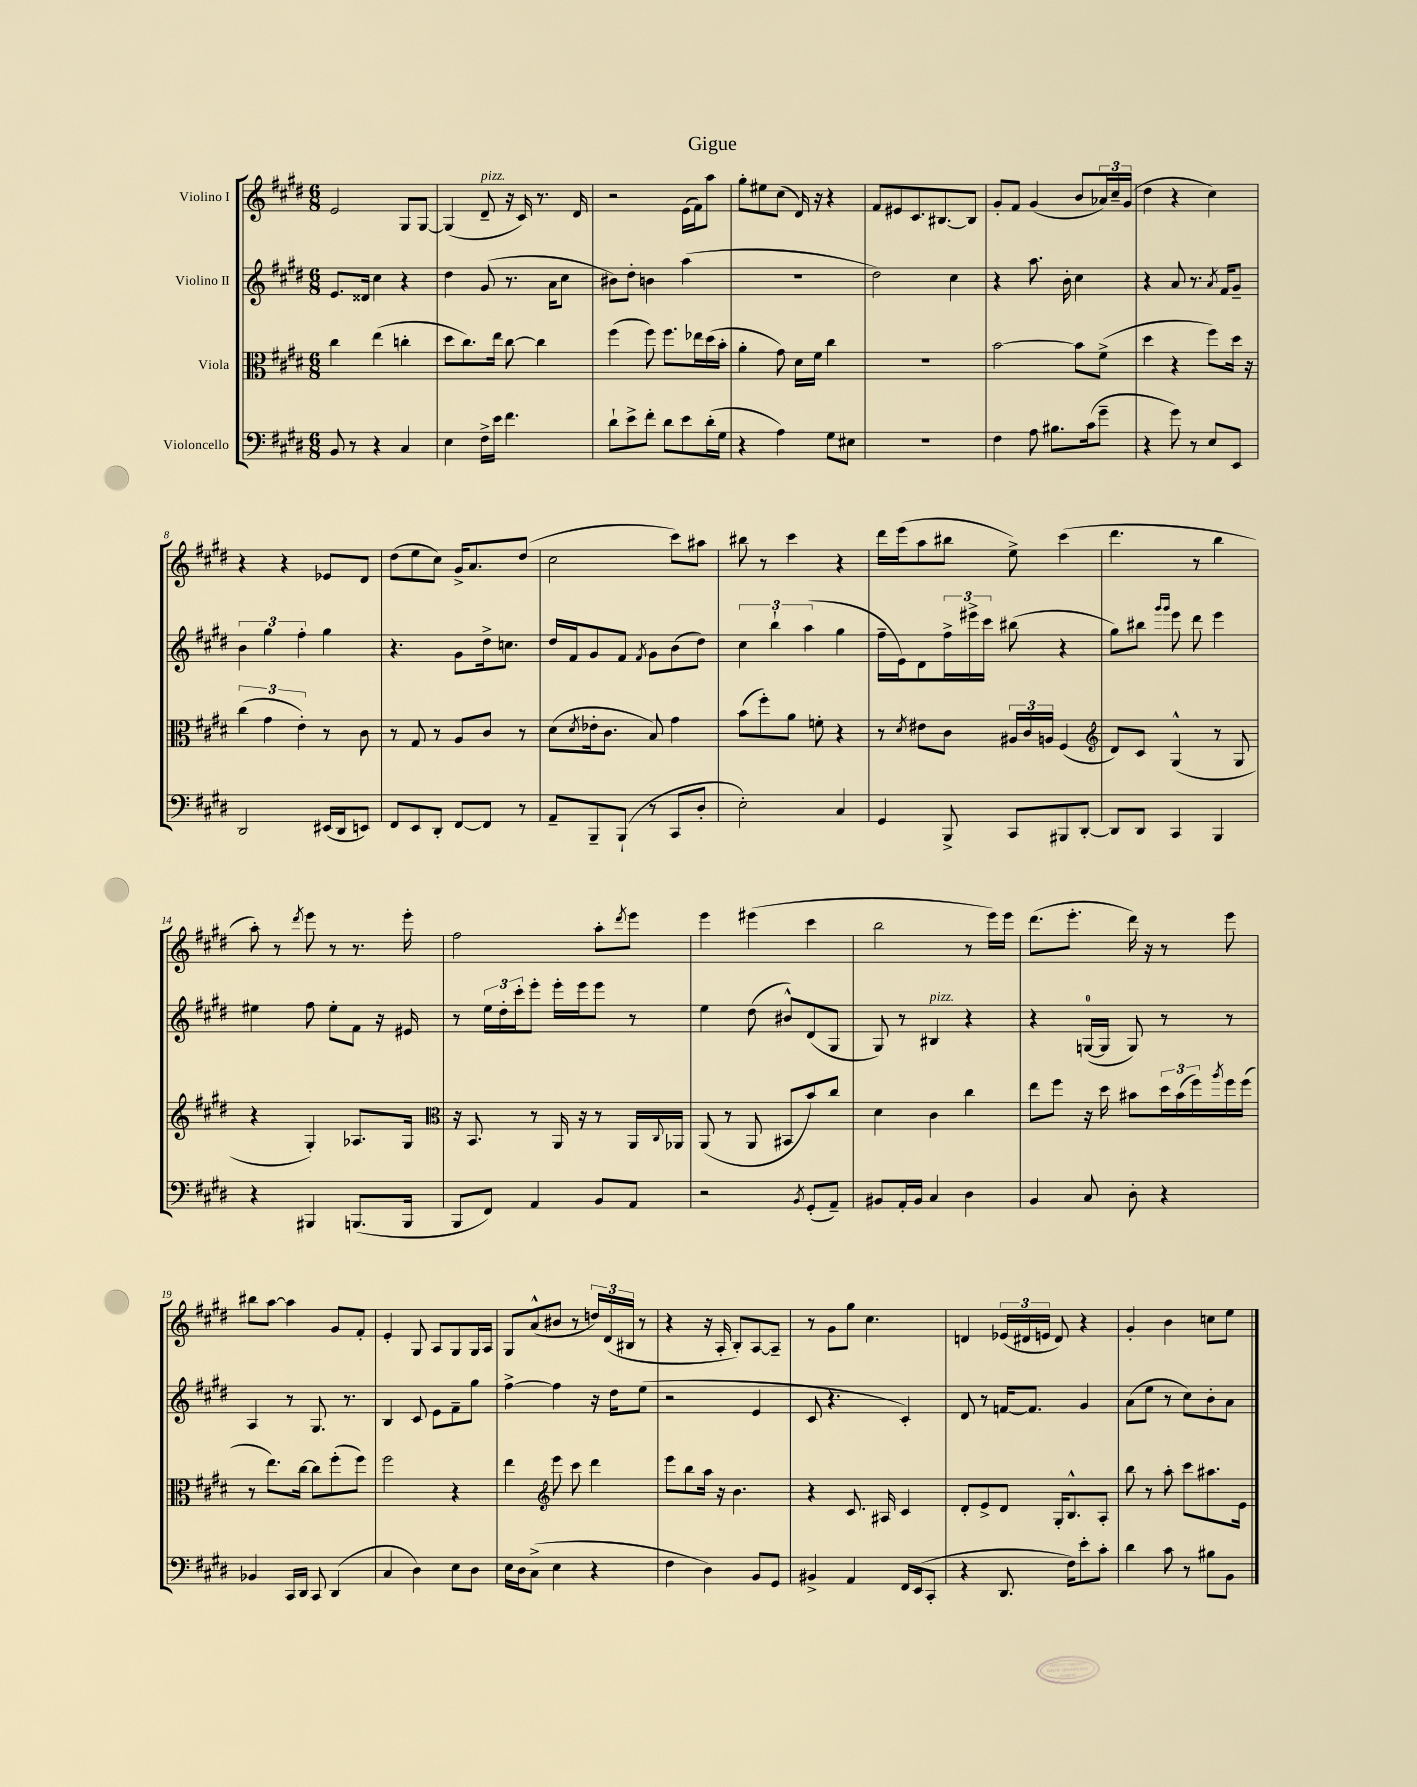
\header { title = "Gigue" }
<<
\new StaffGroup <<
\new Staff = "s0" \with { instrumentName = "Violino I" } {
    \clef treble \key e \major \numericTimeSignature \time 6/8
    e'2 gis8 gis8~ |
    gis4( dis'8--^\markup { \italic "pizz." } r16 cis'16) r8. dis'16 |
    r2 e'16( fis'16) a''8 |
    gis''8-. eis''8 cis''8( dis'16) r16 r4 |
    fis'8 eis'8 cis'8. bis8.~ bis8 |
    gis'8-. fis'8 gis'4( b'8 \tuplet 3/2 { aes'16) cis''16-- gis'16( } |
    dis''4 r4 cis''4) |
    r4 r4 ees'8 dis'8 |
    dis''8( e''8 cis''8) gis'16-> a'8. dis''8( |
    cis''2 cis'''8) ais''8 |
    bis''8 r8 cis'''4 r4 |
    dis'''16 e'''16( a''8 bis''8 e''8->) cis'''4( |
    dis'''4. r8 b''4 |
    a''8-.) r8 \acciaccatura { dis'''8 } e'''8 r8 r8. e'''16-. |
    fis''2 a''8-. \acciaccatura { dis'''8 } e'''8 |
    e'''4 eis'''4( cis'''4 |
    b''2 r8 e'''16) e'''16 |
    dis'''8.( e'''8.-. dis'''16) r16 r8 e'''8 |
    bis''8 a''8~ a''4 gis'8 fis'8-. |
    e'4-. gis8 a8 gis8 gis16 a16 |
    gis8 a'8-^( bis'8 r8 \tuplet 3/2 { d''16) dis'16( bis16 } r8 |
    r4 r16 a16-. b8-.) a8~ a8-- |
    r8 gis'8 gis''8 cis''4. |
    d'4 \tuplet 3/2 { ees'16( dis'16 e'16 } dis'8) r4 |
    gis'4-. b'4 c''8 e''8 \bar "|." |
}
\new Staff = "s1" \with { instrumentName = "Violino II" } {
    \clef treble \key e \major \numericTimeSignature \time 6/8
    e'8. disis'16 cis''4 r4 |
    dis''4 gis'8( r8. a'16 cis''8 |
    bis'8) dis''8-. b'4 a''4( |
    R2. |
    dis''2) cis''4 |
    r4 a''8. b'16-. cis''4 |
    r4 a'8 r8. \acciaccatura { a'8 } fis'16 gis'8-- |
    \tuplet 3/2 { b'4 gis''4 fis''4-. } gis''4 |
    r4. gis'8 dis''16-> c''8. |
    dis''16 fis'16 gis'8 fis'8 \acciaccatura { fis'8 } gis'8 b'8( dis''8) |
    \tuplet 3/2 { cis''4 b''4-! a''4( } gis''4 |
    fis''16-- e'16) dis'8 \tuplet 3/2 { fis''16-> eis'''16-> cis'''16 } bis''8( r4 |
    gis''8) bis''8 \grace { gis'''16 gis'''16 } e'''8 dis'''8 e'''4 |
    eis''4 fis''8 eis''8-. fis'8 r16 eis'16 |
    r8 \tuplet 3/2 { e''16 dis''16-. cis'''16-. } e'''8-. e'''16-. e'''16 e'''8 r8 |
    e''4 dis''8( bis'8-^) dis'8( gis8 |
    gis8) r8 bis4^\markup { \italic "pizz." } r4 |
    r4 g16-0~( g16 g8) r8 r8 |
    a4 r8 gis8. r8. |
    b4 cis'8 e'8 fis'8-- gis''8 |
    fis''4~-> fis''4 r16 dis''16 e''8( |
    r2 e'4 |
    cis'8 r4. cis'4-.) |
    dis'8 r8 f'16~ f'8. gis'4 |
    a'8( e''8 r8 cis''8) b'8-. a'8 \bar "|." |
}
\new Staff = "s2" \with { instrumentName = "Viola" } {
    \clef alto \key e \major \numericTimeSignature \time 6/8
    cis''4 e''4( c''4-. |
    dis''8 cis''8.) e''16 cis''8~ cis''4 |
    fis''4( fis''8) fis''8. ees''16 dis''16( b'16-. |
    a'4-. gis'8) dis'16 fis'16 cis''4 |
    r2. |
    b'2~ b'8 fis'8->( |
    dis''4 r4 fis''8) dis''16 r16 |
    \tuplet 3/2 { cis''4( gis'4 e'4-.) } r8 cis'8 |
    r8 gis8 r8 a8 cis'8 r8 |
    dis'8( \acciaccatura { dis'8 } ees'16-. cis'8. b8) gis'4 |
    b'8( fis''8-.) a'8 f'8-. r4 |
    r8 \acciaccatura { dis'8 } eis'8 cis'8 \tuplet 3/2 { ais16 cis'16 a16 } fis4( |
    \clef treble dis'8) cis'8 gis4-^( r8 gis8 |
    r4 gis4-.) aes8. gis16 |
    \clef alto r16 b,8. r8 a,16 r16 r8 a,16 \appoggiatura { cis8 } aes,16 |
    a,8( r8 a,8 bis,8 b'8) cis''8 |
    dis'4 cis'4 cis''4 |
    e''8 fis''8 r16 dis''16 bis'8 \tuplet 3/2 { dis''16 bis'16( fis''16) } \acciaccatura { a''8 } fis''16 fis''16( |
    r8 e''8.) cis''16~ cis''8 fis''8-.( fis''8) |
    fis''2 r4 |
    e''4 \clef treble e'''8 cis'''8 dis'''4 |
    e'''8 b''8 a''16 r16 b'4. |
    r4 cis'8. ais16 cis'4 |
    dis'8-. e'8-> dis'8 gis16-. b8.-^ a8-. |
    b''8 r8 a''8-. cis'''8 ais''8. e'16 \bar "|." |
}
\new Staff = "s3" \with { instrumentName = "Violoncello" } {
    \clef bass \key e \major \numericTimeSignature \time 6/8
    b,8 r8 r4 cis4 |
    e4 fis16-> e'16 fis'4. |
    dis'8-! e'8-> fis'8-. dis'8 e'8 dis'16-.( gis16 |
    r4 a4) gis8 eis8 |
    R2. |
    fis4 a8 bis8. cis'16( gis'8-- |
    r4 gis'8) r8 e8 e,8 |
    dis,2 eis,16( dis,16 e,8) |
    fis,8 e,8 dis,8-. fis,8~ fis,8 r8 |
    a,8-- b,,8-- b,,8-!( r8 cis,8 dis8-. |
    e2-.) cis4 |
    gis,4 b,,8-> cis,8 bis,,8 dis,8~-. |
    dis,8 dis,8 cis,4 b,,4 |
    r4 bis,,4 b,,8.( b,,16 |
    b,,8 fis,8) a,4 b,8 a,8 |
    r2 \acciaccatura { b,8 } gis,8-.( a,8--) |
    bis,8 a,16-. bis,16 cis4 dis4 |
    b,4 cis8 dis8-. r4 |
    bes,4 cis,16 dis,16 cis,8 dis,4( |
    cis4 dis4) e8 dis8 |
    e16 dis16 cis8->( e4 r4 |
    fis4 dis4) b,8 gis,8 |
    bis,4-> a,4 fis,16 e,16( cis,8-. |
    r4 dis,8. fis16) e'8-. cis'8-. |
    dis'4 cis'8 r8 bis8 b,8 \bar "|." |
}
>>
>>
